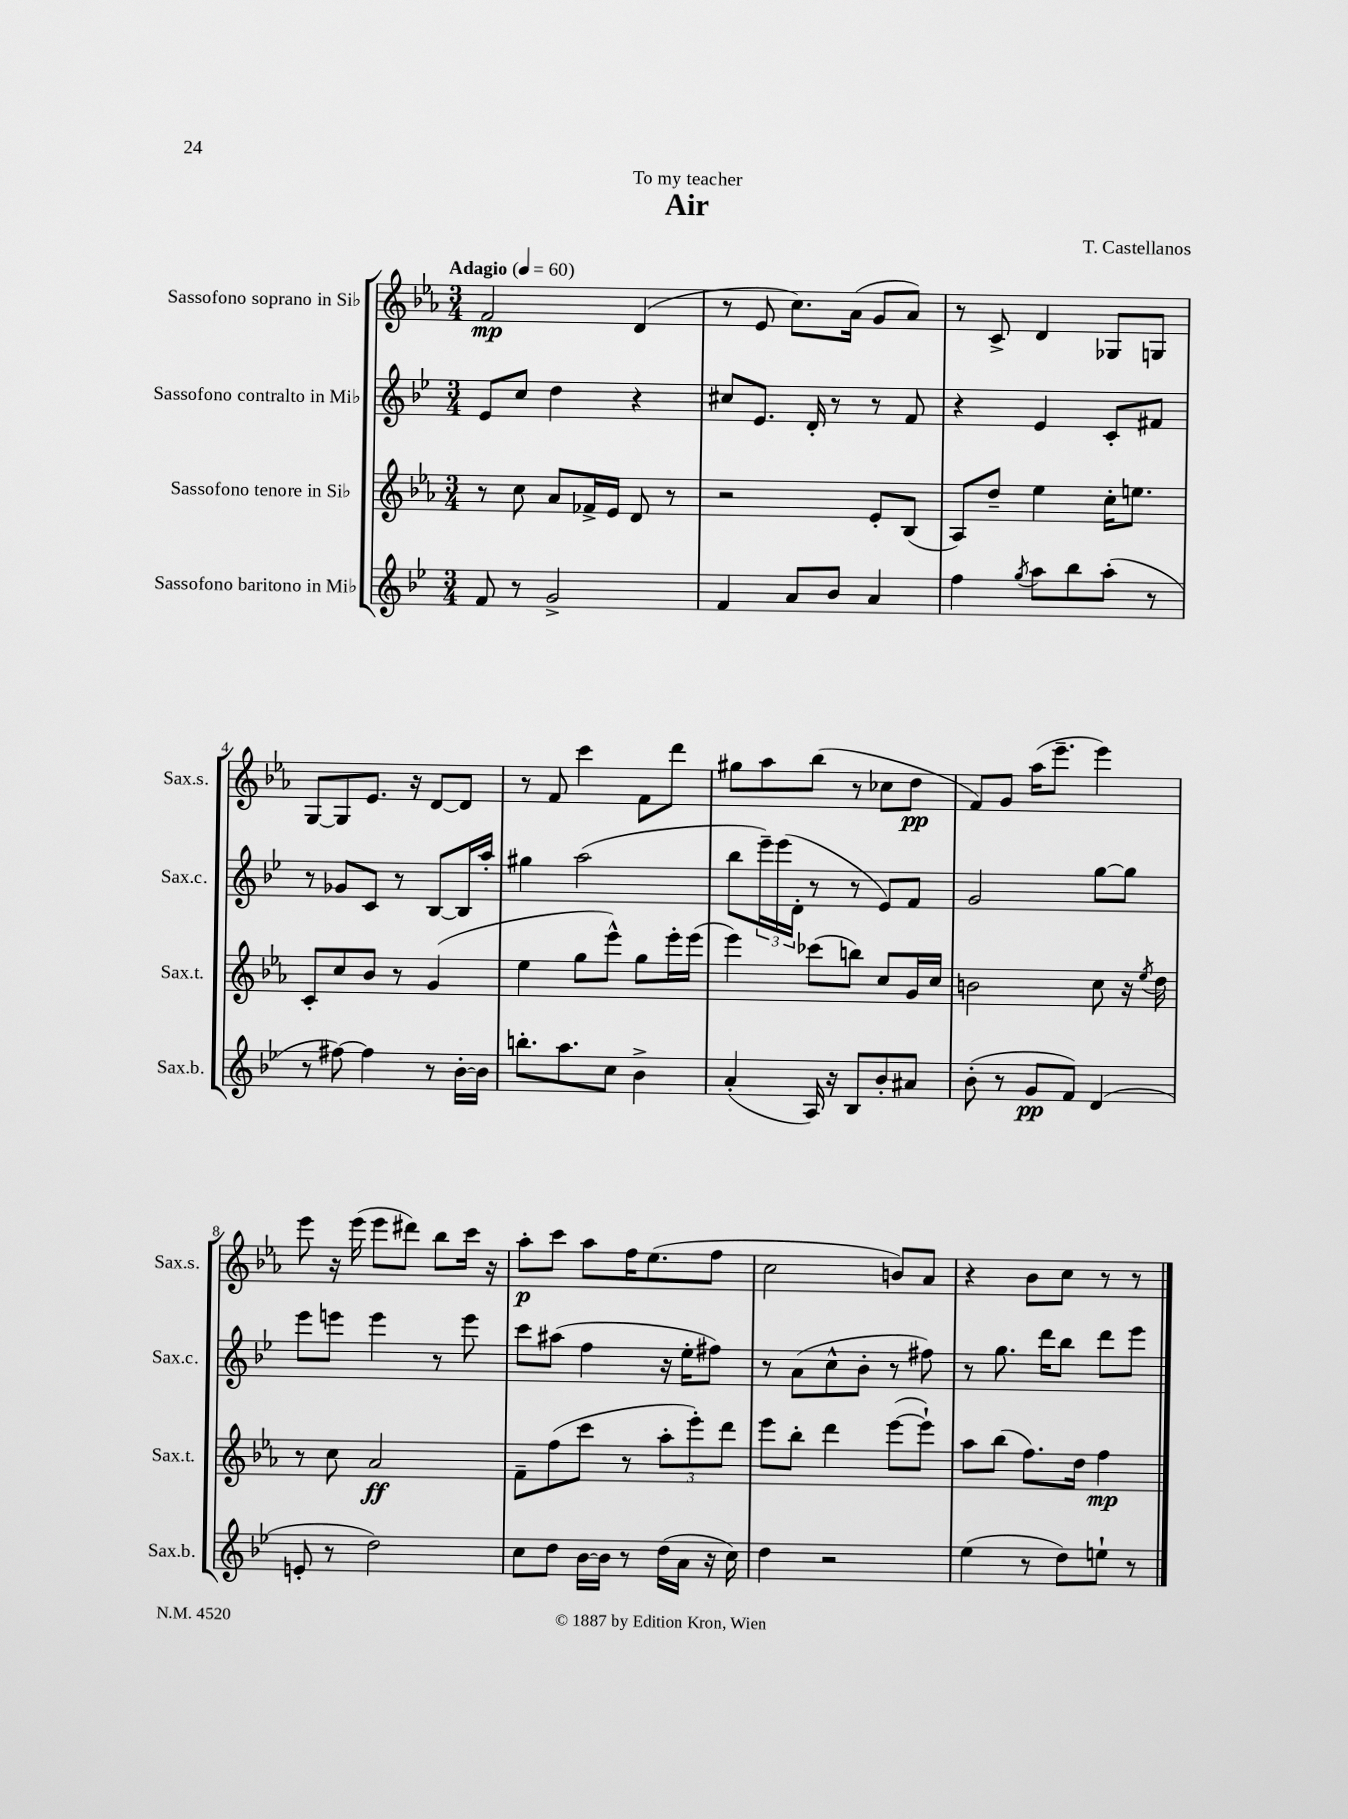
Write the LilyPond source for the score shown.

\header { title = "Air" composer = "T. Castellanos" dedication = "To my teacher" }
<<
\new StaffGroup <<
\new Staff = "s0" \with { instrumentName = "Sassofono soprano in Sib" shortInstrumentName = "Sax.s." } {
    \clef treble \key ees \major \numericTimeSignature \time 3/4 \tempo "Adagio" 4 = 60
    f'2\mp d'4( |
    r8 ees'8 c''8.) aes'16( g'8 aes'8) |
    r8 c'8-> d'4 ges8 g8 |
    g8~ g8 ees'8. r16 d'8~ d'8 |
    r8 f'8 c'''4 f'8 d'''8 |
    gis''8 aes''8 bes''8( r8 ces''8 d''8\pp |
    f'8) g'8 aes''16( ees'''8.-- ees'''4) |
    ees'''8 r16 ees'''16( ees'''8 dis'''8) bes''8 c'''16 r16 |
    aes''8-.\p c'''8 aes''8 f''16 ees''8.( f''8 |
    c''2 b'8) aes'8 |
    r4 bes'8 c''8 r8 r8 \bar "|." |
}
\new Staff = "s1" \with { instrumentName = "Sassofono contralto in Mib" shortInstrumentName = "Sax.c." } {
    \clef treble \key bes \major \numericTimeSignature \time 3/4
    ees'8 c''8 d''4 r4 |
    cis''8 ees'8. d'16-. r8 r8 f'8 |
    r4 ees'4 c'8-. fis'8 |
    r8 ges'8 c'8 r8 bes8~ bes16 a''16-. |
    gis''4 a''2( |
    bes''8 \tuplet 3/2 { ees'''16--) ees'''16( d'16-. } r8 r8 ees'8) f'8 |
    g'2 g''8~ g''8 |
    ees'''8 e'''8 e'''4 r8 e'''8 |
    c'''8 ais''8( f''4 r16 ees''16-. fis''8) |
    r8 a'8( c''8-^ bes'8-. r8 fis''8) |
    r8 g''8. d'''16 bes''8 d'''8 ees'''8 \bar "|." |
}
\new Staff = "s2" \with { instrumentName = "Sassofono tenore in Sib" shortInstrumentName = "Sax.t." } {
    \clef treble \key ees \major \numericTimeSignature \time 3/4
    r8 c''8 aes'8 fes'16-> ees'16 d'8 r8 |
    r2 ees'8-. bes8( |
    aes8) d''8-- ees''4 c''16-. e''8. |
    c'8-. c''8 bes'8 r8 g'4( |
    ees''4 g''8 ees'''8-^) g''8 ees'''16-. ees'''16( |
    ees'''4) ces'''8( b''8) c''8 g'16 c''16 |
    b'2 c''8 r16 \acciaccatura { ees''8 } d''16 |
    r8 c''8 aes'2\ff |
    f'8-- f''8( c'''8 r8 \tuplet 3/2 { aes''8-. ees'''8-.) d'''8 } |
    ees'''8 bes''8-. d'''4 ees'''8~( ees'''8-!) |
    aes''8 bes''8( f''8.) d''16 f''4\mp \bar "|." |
}
\new Staff = "s3" \with { instrumentName = "Sassofono baritono in Mib" shortInstrumentName = "Sax.b." } {
    \clef treble \key bes \major \numericTimeSignature \time 3/4
    f'8 r8 g'2-> |
    f'4 a'8 bes'8 a'4 |
    f''4 \acciaccatura { g''8 } a''8 bes''8 a''8-.( r8 |
    r8 fis''8~) fis''4 r8 bes'16~-. bes'16 |
    b''8.-. a''8. c''8 bes'4-> |
    a'4-.( a16) r16 bes8 bes'8-. ais'8 |
    bes'8-.( r8 g'8\pp f'8) d'4( |
    e'8-. r8 d''2) |
    c''8 d''8 bes'16~ bes'16 r8 d''16( a'16 r16 c''16) |
    d''4 r2 |
    ees''4( r8 d''8) e''8-! r8 \bar "|." |
}
>>
>>
